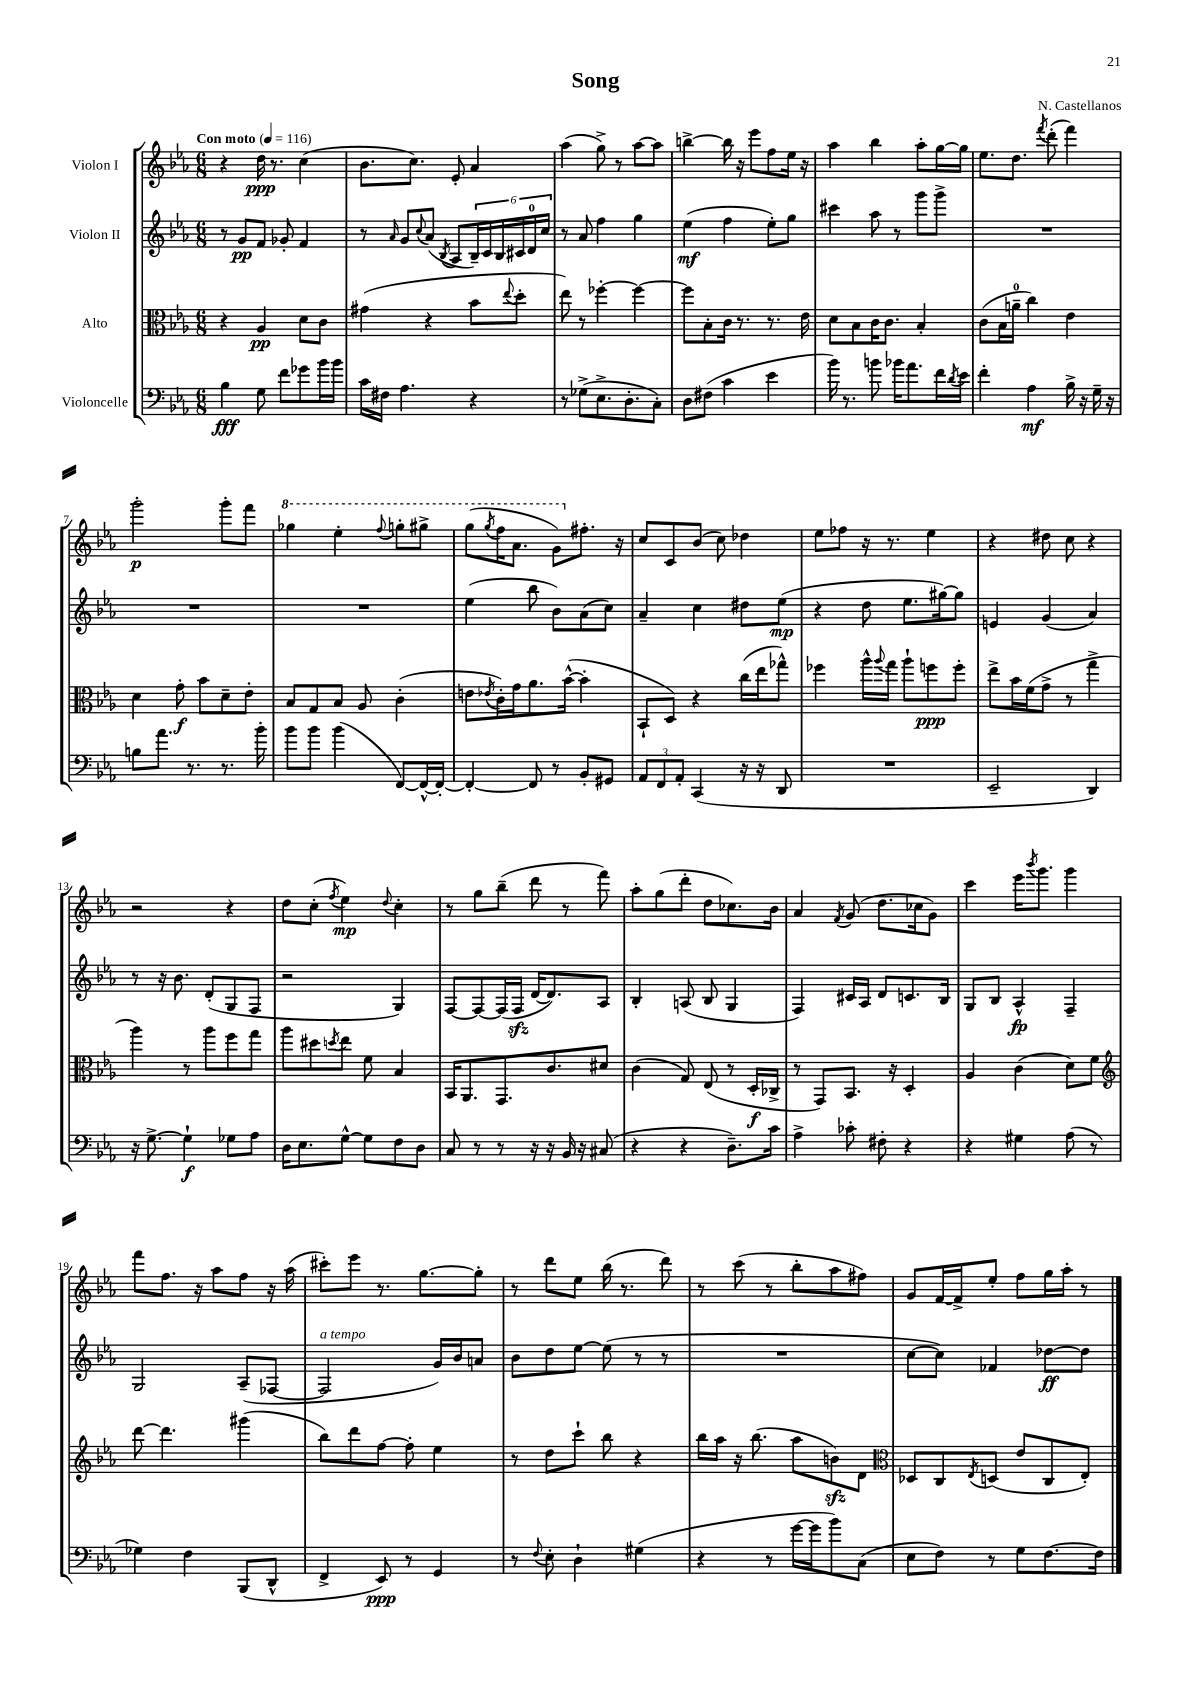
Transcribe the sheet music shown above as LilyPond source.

\header { title = "Song" composer = "N. Castellanos" }
<<
\new StaffGroup <<
\new Staff = "s0" \with { instrumentName = "Violon I" } {
    \clef treble \key ees \major \numericTimeSignature \time 6/8 \tempo "Con moto" 4 = 116
    r4 d''16\ppp r8. c''4( |
    bes'8. c''8.) ees'8-. aes'4 |
    aes''4( g''8->) r8 aes''8~ aes''8 |
    b''4~-> b''16 r16 ees'''8 f''8 ees''16 r16 |
    aes''4 bes''4 aes''8-. g''16~ g''16 |
    ees''8. d''8. \acciaccatura { f'''8 } d'''8-.( f'''4) |
    g'''2-.\p g'''8-. f'''8 |
    \ottava #1 ges'''4 ees'''4-. \appoggiatura { f'''8 } g'''8-. gis'''8-> |
    g'''8( \acciaccatura { g'''8 } f'''16 aes''8. g''8) \ottava #0 fis''8.-. r16 |
    c''8 c'8 bes'8( c''8) des''4 |
    ees''8 fes''8 r16 r8. ees''4 |
    r4 dis''8 c''8 r4 |
    r2 r4 |
    d''8 c''8-.( \acciaccatura { f''8 } ees''4\mp) \appoggiatura { d''8 } c''4-. |
    r8 g''8 bes''8--( d'''8 r8 f'''8) |
    aes''8-. g''8( d'''8-. d''8 ces''8.) bes'16 |
    aes'4 \acciaccatura { f'8 } g'8( d''8. ces''16 g'8) |
    c'''4 ees'''16 \acciaccatura { bes'''8 } g'''8. g'''4 |
    f'''8 f''8. r16 aes''8 f''8 r16 aes''16( |
    cis'''8-.) ees'''8 r8. g''8.~ g''8-. |
    r8 d'''8 ees''8 bes''16( r8. d'''8) |
    r8 c'''8( r8 bes''8-. aes''8 fis''8) |
    g'8 f'16~ f'16-> ees''8-. f''8 g''16 aes''16-. r8 \bar "|." |
}
\new Staff = "s1" \with { instrumentName = "Violon II" } {
    \clef treble \key ees \major \numericTimeSignature \time 6/8
    r8 g'8\pp f'8 ges'8-. f'4 |
    r8 \grace { aes'16 } g'8 \appoggiatura { c''8 } aes'8( \acciaccatura { bes8 } aes8 \tuplet 6/4 { bes16--) c'16 bes16 cis'16 d'16-0 c''16 } |
    r8 aes'8 f''4 g''4 |
    ees''4\mf( f''4 ees''8-.) g''8 |
    cis'''4 aes''8 r8 g'''8 g'''8-> |
    R2. |
    R2. |
    R2. |
    ees''4( bes''8 bes'8) aes'8( c''8) |
    aes'4-- c''4 dis''8 ees''8\mp( |
    r4 d''8 ees''8. gis''16~) gis''8 |
    e'4 g'4( aes'4) |
    r8 r16 bes'8. d'8-.( g8 f8 |
    r2 g4) |
    f8~ f8~ f16( f16\sfz d'16~ d'8.) aes8 |
    bes4-. a8( bes8 g4 |
    f4) cis'16 aes16 d'8 c'8. bes16 |
    g8 bes8 aes4-^\fp f4-- |
    g2 aes8--( fes8~ |
    fes2^\markup { \italic "a tempo" } g'16) bes'16 a'8 |
    bes'8 d''8 ees''8~ ees''8( r8 r8 |
    R2. |
    c''8~ c''8) fes'4 des''8~\ff des''8 \bar "|." |
}
\new Staff = "s2" \with { instrumentName = "Alto" } {
    \clef alto \key ees \major \numericTimeSignature \time 6/8
    r4 aes4\pp d'8 c'8 |
    gis'4( r4 bes'8 \appoggiatura { ees''8 } d''8-. |
    ees''8) r8 fes''4~-. fes''4~ |
    fes''8 bes8-. c'16 r8. r8. ees'16 |
    d'8 bes8 c'16 c'8. bes4-. |
    c'8( bes16 a'16-0-- c''4) ees'4 |
    d'4 g'8-.\f bes'8 d'8-- ees'8-. |
    bes8 g8 bes8 aes8 c'4-.( |
    e'8 \acciaccatura { ees'8 } c'16-.) g'16 aes'8. bes'16~-^( bes'4-. |
    bes,8-! d8) r4 c''16( ees''16 ges''8-^) |
    fes''4 aes''16-^ \appoggiatura { aes''8 } g''16 aes''8-! f''8\ppp f''8-. |
    ees''8-> bes'16 f'16( g'8-> r8 g''4-> |
    aes''4) r8 aes''8 f''8 g''8 |
    aes''8 dis''8 \acciaccatura { d''8 } ees''8 f'8 bes4 |
    bes,16 aes,8. g,8. c'8. dis'8 |
    c'4( g8) ees8( r8 d16-.\f ces16-> |
    r8 g,8) bes,8. r16 d4-. |
    aes4 c'4( d'8) f'8 |
    \clef treble d'''8~ d'''4. gis'''4( |
    bes''8) d'''8 f''8~ f''8-. ees''4 |
    r8 d''8 c'''8-! bes''8 r4 |
    bes''16 aes''16 r16 bes''8.( aes''8 b'8\sfz) d'8 |
    \clef alto des8 c8 \acciaccatura { ees8 } d8( ees'8 c8 ees8-.) \bar "|." |
}
\new Staff = "s3" \with { instrumentName = "Violoncelle" } {
    \clef bass \key ees \major \numericTimeSignature \time 6/8
    bes4\fff g8 f'8 ges'8 bes'16 bes'16 |
    c'16 fis16 aes4. r4 |
    r8 ges8->( ees8.-> d8.-. c8-.) |
    d8 fis8( c'4 ees'4 |
    bes'16) r8. b'8 bes'16 aes'8. f'16 \acciaccatura { d'8 } ees'16 |
    f'4-. aes4\mf bes16-> r16 g16-- r16 |
    b8 aes'8. r8. r8. bes'16-. |
    bes'8 bes'8 bes'4( f,8~) f,16~-^ f,16~-. |
    f,4~-. f,8 r8 bes,8-. gis,8 |
    \tuplet 3/2 { aes,8 f,8 aes,8-. } c,4( r16 r16 d,8 |
    R2. |
    ees,2-- d,4) |
    r16 g8.~-> g4-!\f ges8 aes8 |
    d16 ees8. g8~-^ g8 f8 d8 |
    c8 r8 r8 r16 r16 bes,16 r16 cis8( |
    r4 r4 d8.--) c'16 |
    aes4-> ces'8-. fis8-. r4 |
    r4 gis4 aes8( r8 |
    ges4) f4 bes,,8( d,8-^ |
    f,4-> ees,8\ppp) r8 g,4 |
    r8 \appoggiatura { f8 } ees8-. d4-! gis4( |
    r4 r8 g'16~ g'16 bes'8) c8( |
    ees8 f8) r8 g8 f8.~ f16 \bar "|." |
}
>>
>>
